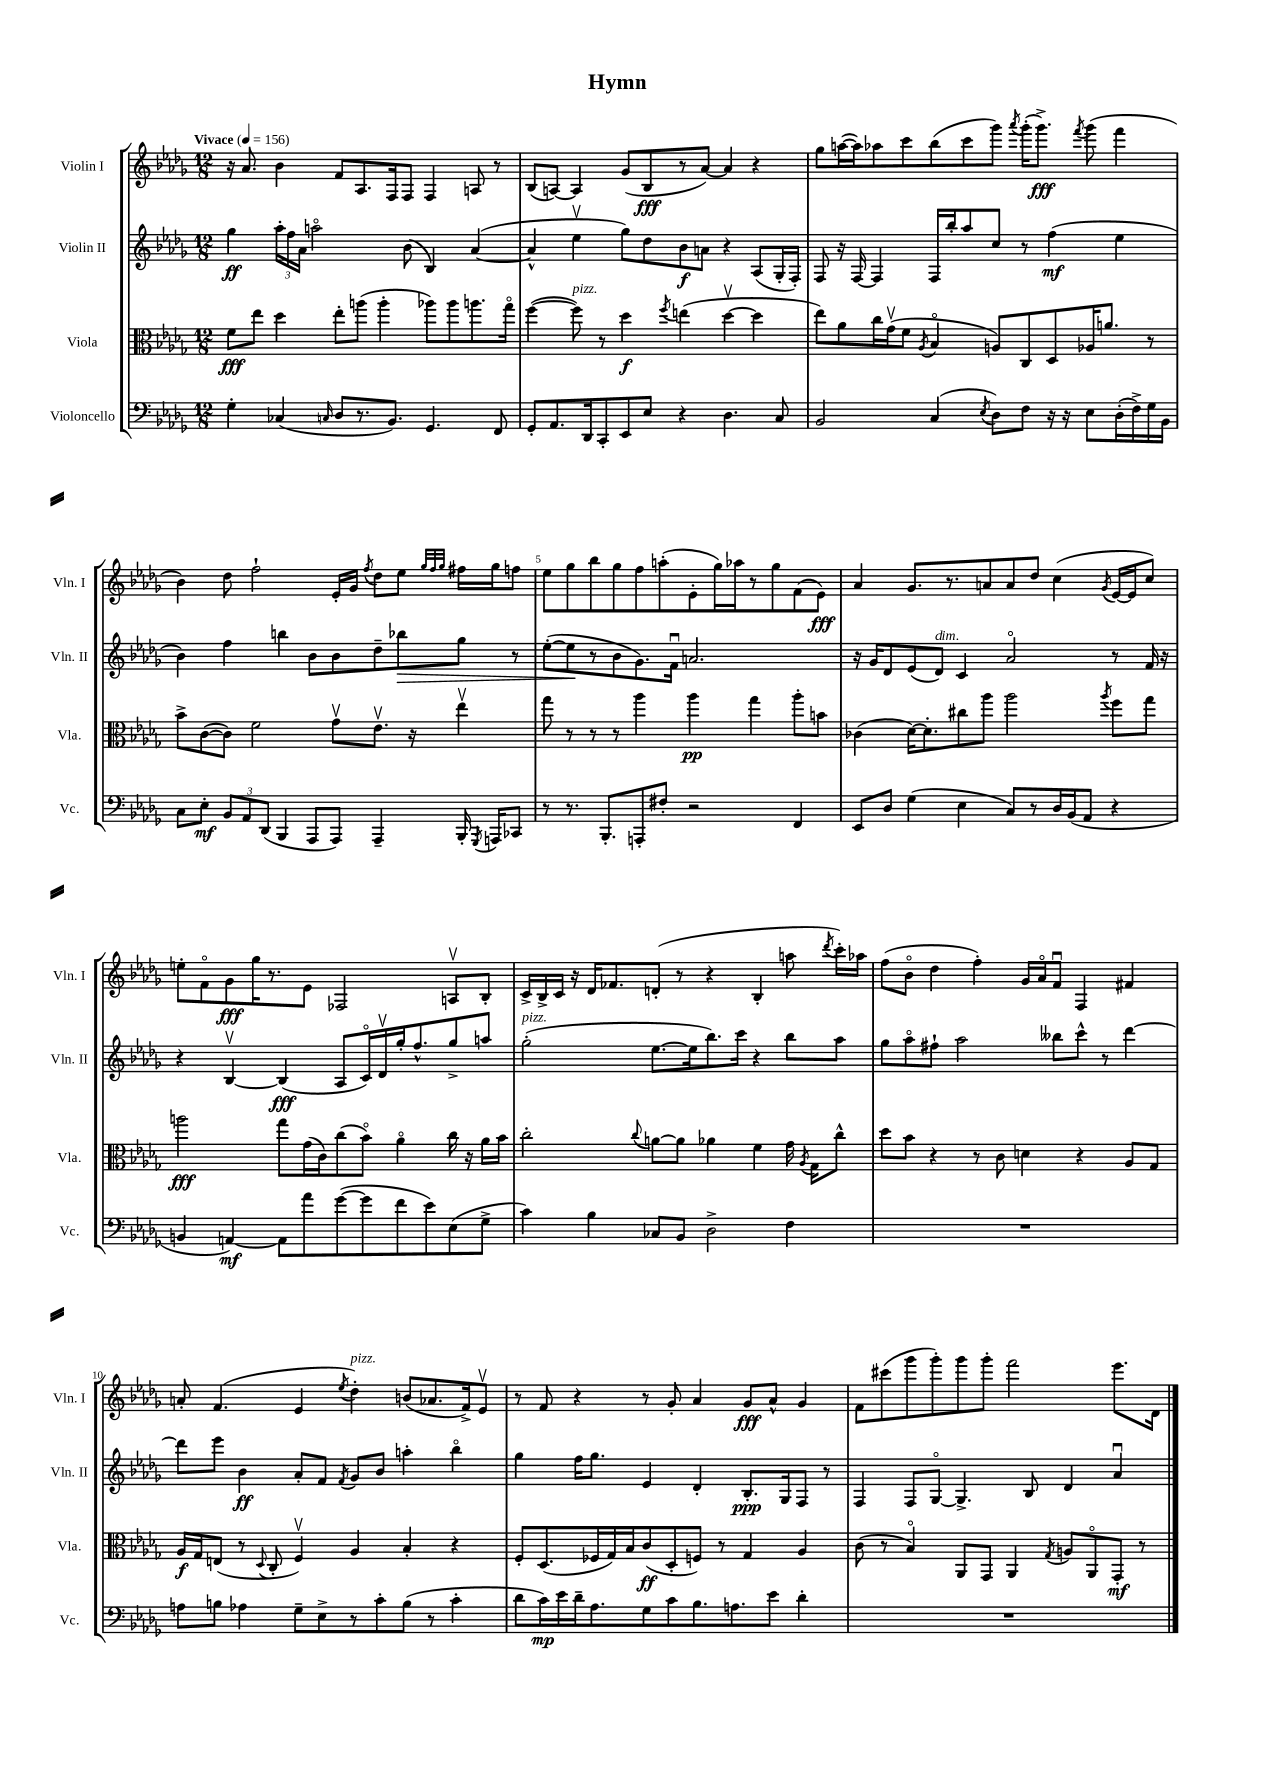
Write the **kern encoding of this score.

**kern	**kern	**kern	**kern
*staff4	*staff3	*staff2	*staff1
*clefF4	*clefC3	*clefG2	*clefG2
*k[b-e-a-d-g-]	*k[b-e-a-d-g-]	*k[b-e-a-d-g-]	*k[b-e-a-d-g-]
*M12/8	*M12/8	*M12/8	*M12/8
*MM156	*MM156	*MM156	*MM156
4G-'\	8f\L	4gg-\	16r
.	.	.	8.a-/
.	8ee-\J	.	.
(4C-/	4dd-\	24aa-'\LL	4b-\
.	.	24ff\	.
.	.	24a-\JJ	.
.	.	2aao\	.
16qqC/	.	.	.
8D-/L	8ee-'\L	.	8f/L
8.r	(8aa\J	.	8.A-/
.	4aa'\	.	.
8.BB-/J)	.	.	16F/k
.	.	(8b-\	8F/J
4.GG-/	8aa-\L)	4B-/)	4F/
.	8aa-\	.	.
.	8.aa\	([4a-/	8A/
8FF/	.	.	8r
.	16gg-o\Jk	.	.
=	=	=	=
8GG-'/L	([4ff\	4a-^^/]	(8B-/L
8.AA-/	.	.	[8A/J)
.	8ff\])	4ee-v\	4A/]
16DD-/k	.	.	.
8CC'/	8r	.	.
8EE-/	4dd-\	8gg-\L)	(8g-/L
8E-/J	.	8dd-\	8B-/
.	8qff/	.	.
4r	(4ee\	8b-\	8r
.	.	8a\J	[8a-/J)
4.D-\	[4dd-v\	4r	4a-/]
.	4dd-\]	(8A-/L	4r
8C/	.	16G-'/L	.
.	.	16F'/JJ)	.
=	=	=	=
2BB-/	8ee-\L)	8F/	8gg-\L
.	8a-\	16r	([16aa\L
.	.	[16F/	16aa\]J)
.	16cc\L	4F/]	8aa-\
.	(16g-v\J	.	.
.	8f\J	.	8ccc\
.	8qA-/	.	.
(4C/	4B-o/	16F/LL	(8bb-\
.	.	16bb-'/J	.
.	.	8aa-/	8ccc\
8qE-/	.	.	.
8D-\L)	8A/L)	8cc/J	8ggg-\J)
.	.	.	8qaaa-/
8F\J	8C/	8r	(16ggg-'\LK
.	.	.	8.ggg-^\J)
16r	8D-/	(4ff\	.
16r	.	.	.
.	.	.	8qfff/
8E-\L	16A-/K	.	(8ggg-\
.	8.a/J	.	.
(16D-'\L	.	4ee-\	4fff\
16F^\)	.	.	.
16G-\	8r	.	.
16BB-\JJ	.	.	.
=	=	=	=
8C\L	8b-^\L	4b-\)	4b-\)
8E-'\J	([8c\	.	.
12BB-/L	8c\]J)	4ff\	8dd-\
12AA-/	.	.	.
.	2f\	.	2ff`\
(12DD-/J	.	.	.
4BBB-/	.	4bb\	.
8AAA-/L	.	8b-\L	.
8AAA-/J)	8g-v\L	8b-\	16e-'/LL
.	.	.	16g-/JJ
.	.	.	8qff/
4AAA-~/	8.e-v\J	8dd-~\	8dd-\L
.	.	8bb-\	8ee-\J
.	16r	.	.
.	.	.	32qqgg-/LLL
.	.	.	32qqff/
.	.	.	32qqgg-/JJJ
16BBB-'/	4ee-v\	8gg-\J	16ff#\LL
8qGGG-/	.	.	.
16AAA/LK	.	.	16gg-\J
8CC-/J	.	8r	8ff\J
=	=	=	=
8r	8gg-\	([8ee-'\L	8ee-\L
8.r	8r	8ee-\]	8gg-\
.	8r	8r	8bb-\
8.BBB-'/L	.	.	.
.	8r	8b-\	8gg-\
8AAA'/	4aa-\	8.g-\)	8ff\
8F#'/J	.	.	(8aa'\
.	.	16fu\Jk	.
2r	4aa-\	2.a/	8e-'\
.	.	.	16gg-\L)
.	.	.	16aa-\J
.	4gg-\	.	8r
.	.	.	8gg-\
4FF/	8aa-'\L	.	(8f\
.	8b\J	.	8e-\J)
=	=	=	=
8EE-/L	(4c-\	16r	4a-/
.	.	16g-/LK	.
8D-/J	.	8d-/	.
(4G-\	[16d-\LK)	(8e-/	8.g-/L
.	8.d-'\]	.	.
.	.	8d-/J)	.
.	.	.	8.r
4E-\	8cc#\	4c/	.
.	8aa-\J	.	8a/
8C/L)	2aa-\	2a-o/	8a/
8r	.	.	8dd-/J
16D-/L	.	.	(4cc\
(16BB-/J	.	.	.
8AA-/J	.	.	.
.	8qaa-/	.	8qg-/
4r	8ff\L	8r	[16e-/LL
.	.	.	16e-/]J
.	8gg-\J	16f/	8cc/J)
.	.	16r	.
=	=	=	=
4BB/	2aa\	4r	8ee'\L
.	.	.	8fo\
[4AA/)	.	[4B-v/	8g-\
.	.	.	16gg-\K
.	.	.	8.r
8AA\]L	8gg-\L	(4B-/]	.
8a-\	(16g-\L	.	8e-\J
.	16c\J)	.	.
([8g-\	(8cc\	8A-/L	2F-/
8g-\]	8b-o\J)	16co/L)	.
.	.	16d-v/	.
8f\	4a-o\	16gg-'/J	.
.	.	8.ff^^/	.
8e-\)	.	.	.
(8E-\	16cc\	8gg-^/	8Av/L
.	16r	.	.
8G-^\J	16a-\LL	8aa/J	8B-'/J
.	16b-\JJ	.	.
=	=	=	=
4c\)	2cc'\	(2gg-'\	16c^/LL
.	.	.	16B-^/
.	.	.	16c/JJ
.	.	.	16r
4B-\	.	.	16d-/LK
.	.	.	8.f-/
.	8qqcc/	.	.
8C-/L	[8a\L	[8.ee-\L	(8d'/J
8BB-/J	8a\]J	.	8r
.	.	16ee-\]k	.
2D-^\	4a-\	8.bb-\)	4r
.	.	16ccc\Jk	.
.	4f\	4r	4B-'/
4F\	16g-\	8bb-\L	8aa\
.	8qA-/	.	.
.	16G-\LK	.	.
.	.	.	8qddd-/
.	8cc^^\J	8aa-\J	16ccc'\LL)
.	.	.	16aa-\JJ
=	=	=	=
1.r	8dd-\L	8gg-\L	(8ff\L
.	8b-\J	8aa-o\	8b-o\J
.	4r	8ff#`\J	4dd-\
.	.	2aa-\	.
.	8r	.	4ff'\)
.	8c\	.	.
.	4d\	.	16g-/LL
.	.	.	16a-o/J
.	.	8bb--\L	8fu/J
.	4r	8ccc^^\J	4F/
.	.	8r	.
.	8A-/L	[4ddd-\	4f#/
.	8G-/J	.	.
=	=	=	=
8A\L	16A-/LL	8ddd-\]L	8a'/
.	16G-/J	.	.
8B\J	(8E/J	8eee-\J	(4.f/
4A-\	8r	4b-\	.
.	8qqD-/	.	.
.	8C'/	.	.
8G-~\L	4Fv/)	8a-'/L	4e-/
8E-^\	.	8f/J	.
.	.	8qf/	8qee-/
8r	4A-/	8g-/L	4dd-'\)
8c'\	.	8b-/J	.
(8B\J	4B-'/	4aa'\	(8b/L
8r	.	.	8.a-/
4c'\	4r	4bb-o\	.
.	.	.	16f^/k)
.	.	.	8e-v/J
=	=	=	=
8d-\L	8F'/L	4gg-\	8r
16c\L)	(8.D-/	.	8f/
16e-\	.	.	.
16d-~\J	.	16ff\LK	4r
8.A-\	16F-/L	8.gg-\J	.
.	16G-/)	.	.
.	16B-/J	.	.
8G-\	(8c/	4e-/	8r
8c\	8D-'/	.	8g-'/
8.B-\	8F/J)	4d-'/	4a-/
.	8r	.	.
8.A\	.	.	.
.	4G-/	8.B-'/L	8g-/L
8e-\J	.	.	8a-^^/J
.	.	16G-/k	.
4d-'\	4A-/	8F/J	4g-/
.	.	8r	.
=	=	=	=
1.r	(8c\	4F/	8f\L
.	8r	.	(8ccc#\
.	4B-o/)	8F/L	8ggg-\
.	.	[8G-o/J	8ggg-'\)
.	8AA-/L	4.G-^/]	8ggg-\
.	8GG-/J	.	8ggg-'\J
.	4AA-/	.	2fff\
.	.	8B-/	.
.	8qG-/	.	.
.	8A/L	4d-/	.
.	8AA-o/	.	.
.	8GG-'/J	4a-u/	8.eee-\L
.	8r	.	.
.	.	.	16d-\Jk
==	==	==	==
*-	*-	*-	*-
